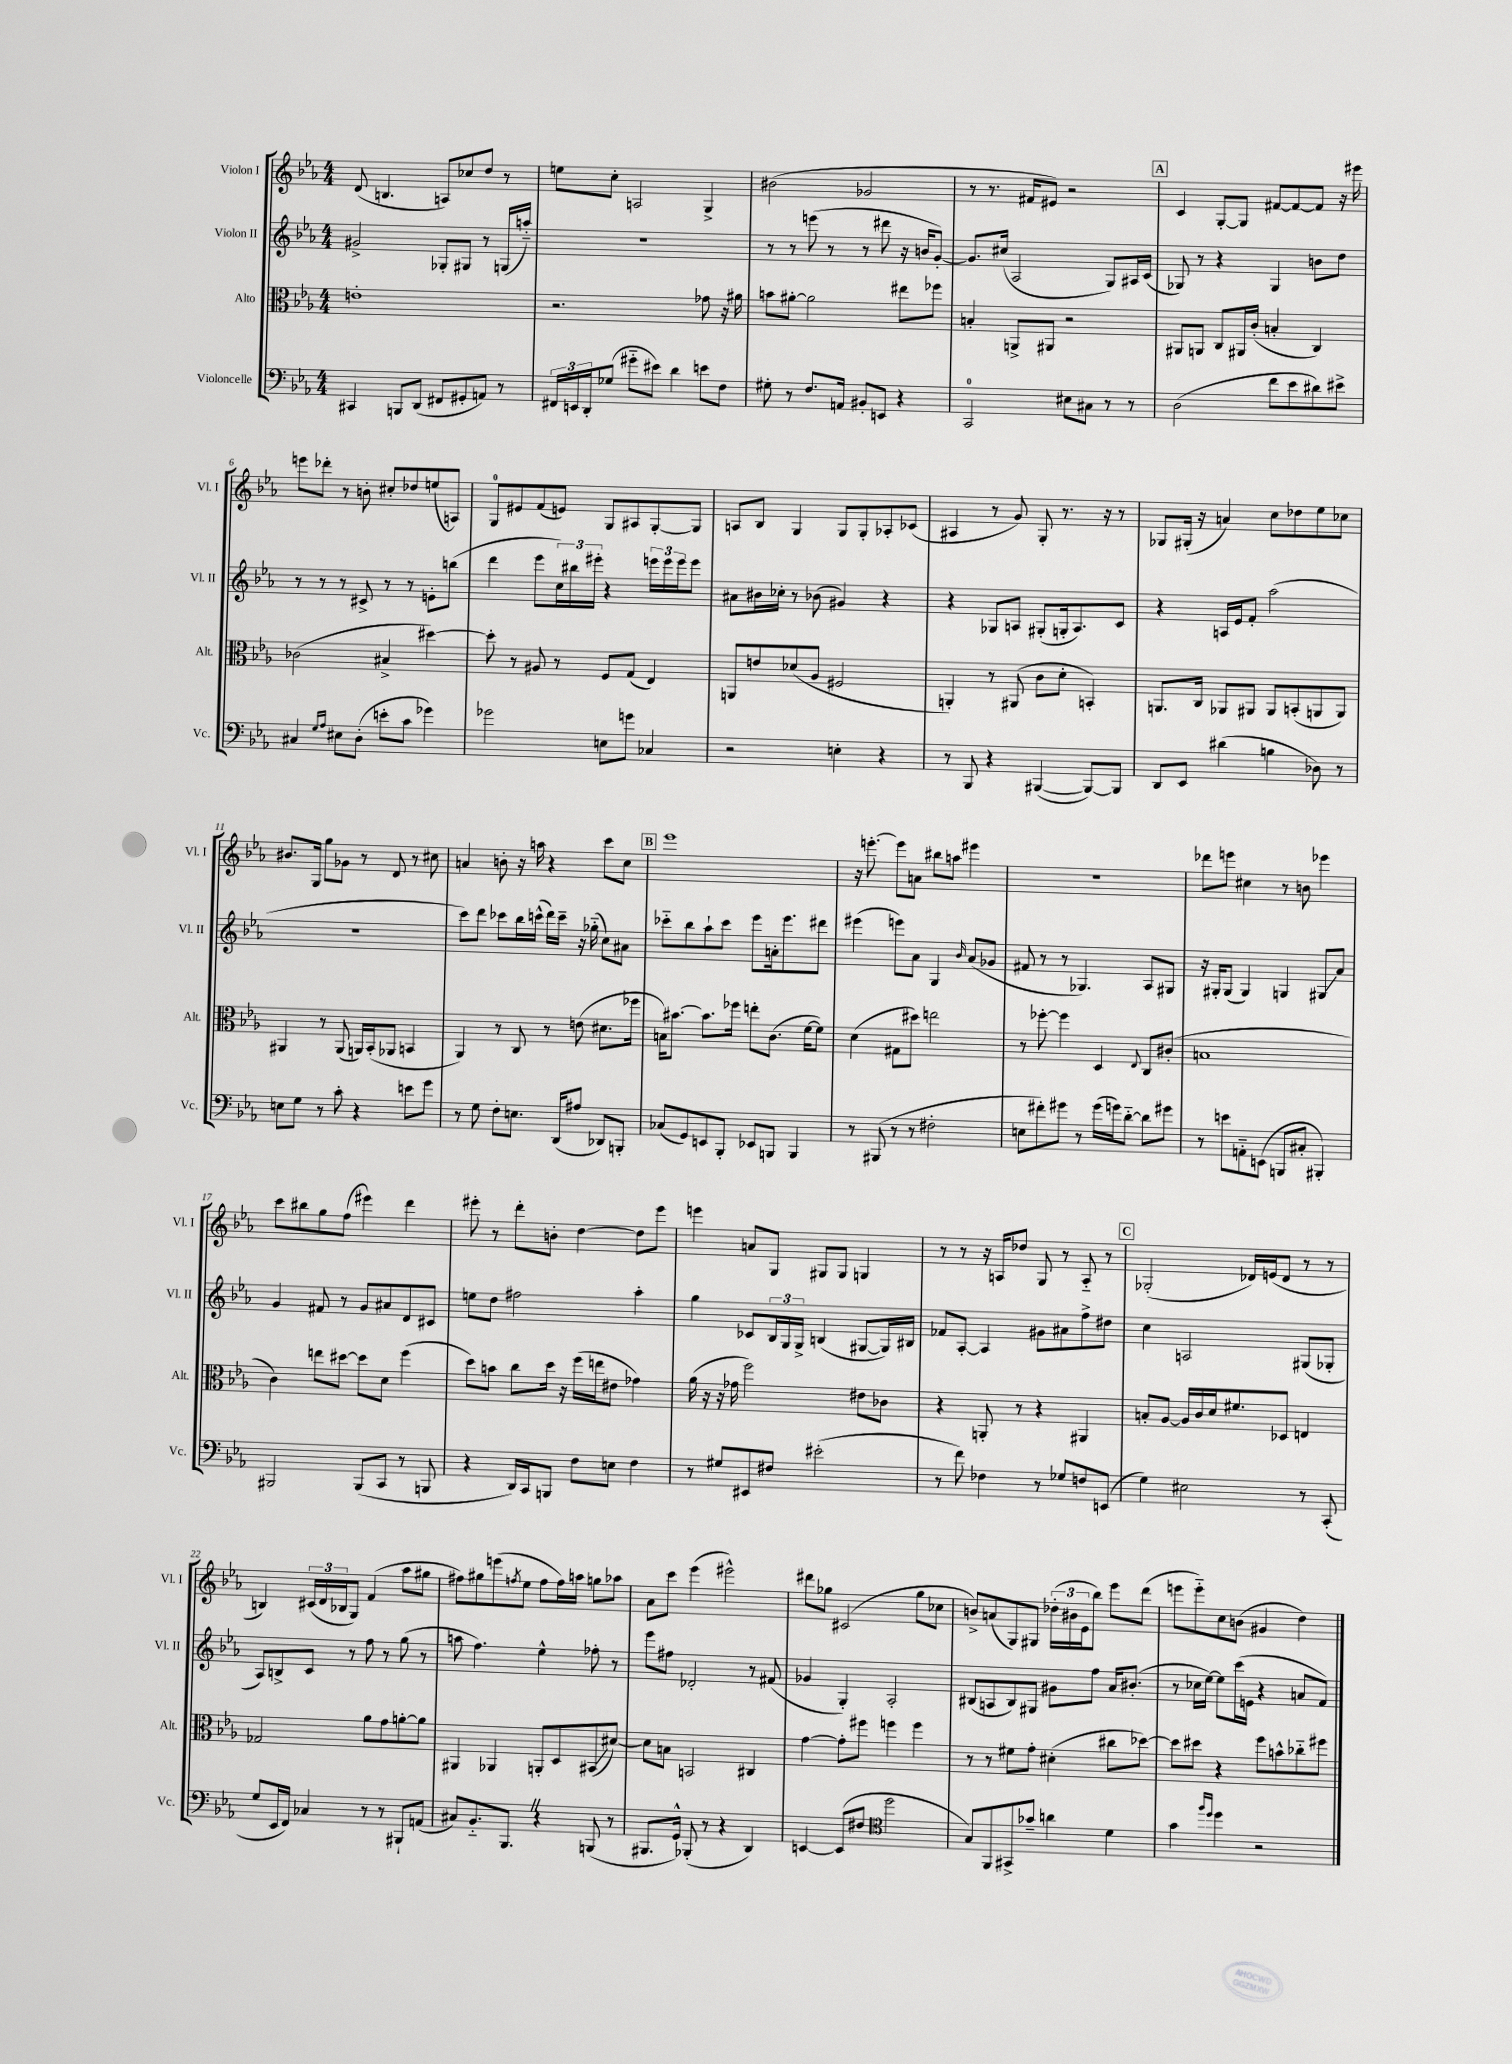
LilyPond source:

<<
\new StaffGroup <<
\new Staff = "s0" \with { instrumentName = "Violon I" shortInstrumentName = "Vl. I" } {
    \clef treble \key ees \major \numericTimeSignature \time 4/4
    d'8( b4. a8) ces''8 d''8 r8 |
    e''8 c''8-. a2 g4-> |
    bis'2( ges'2 |
    r8 r8. fis'16 eis'8) r2 |
    \mark \markup { \box "A" } c'4 g8~-. g8 fis'8~ fis'8~ fis'8 r16 eis'''16 |
    e'''8 des'''8-. r8 b'8-. cis''8-. des''8 e''8( a8) |
    g8-0 eis'8 f'8( e'8) g8 ais8 g8~-. g8 |
    a8 bes8 g4 g8 g8-. aes8-. ces'8( |
    ais4 r8 g'8) g8-. r8. r16 r8 |
    ges8 gis16-.( r16 a'4) c''8 des''8 ees''8 ces''8 |
    bis'8. g16 g''8 ges'8 r8 d'8 r8 cis''8 |
    a'4 b'8-. r16 a''16 r4 c'''8 c''8 |
    \mark \markup { \box "B" } ees'''1 |
    r16 e'''8.~-. e'''8 a'8 bis''8 a''8 eis'''4 |
    R1 |
    des'''8 e'''8 cis''4 r8 b'8 ees'''4 |
    c'''8 bis''8 g''8 f''8( eis'''4) d'''4 |
    eis'''8-. r8 d'''8-. b'8-. d''4~ d''8 eis'''8 |
    e'''4 a'8 g8 gis8 gis8 g4 |
    r8 r8 r16 a16 des''8 g8 r8 a8-_ r8 |
    \mark \markup { \box "C" } ges2-.( des'16) e'16( des'8 r8 r8 |
    b4) \tuplet 3/2 { cis'16( d'16 bes16 } g8) f'4( aes''8 gis''8 |
    fis''8) gis''8 e'''8( \acciaccatura { f''8 } ees''8 f''8 f''16) a''16 g''8 aes''8 |
    aes'8 c'''8 ees'''4( eis'''2-^) |
    dis'''8 ges''8 cis'2( ges''8 ces''8 |
    b'8->) a'8( g8) gis8 \tuplet 3/2 { des''16-.( bis'16 ees'16 } bes''8) ees'''8 d'''8( |
    e'''8 e'''8-_) c''8 b'8( gis'4 d''4) \bar "|." |
}
\new Staff = "s1" \with { instrumentName = "Violon II" shortInstrumentName = "Vl. II" } {
    \clef treble \key ees \major \numericTimeSignature \time 4/4
    gis'2-> ges8-. gis8 r8 g16( a''16-_) |
    R1 |
    r8 r8 e'''8( r8 r8 dis'''8 r16 b'16 g'8~-.) |
    g'8. cis''16( aes2 g8) ais16 c'16( |
    \mark \markup { \box "A" } ges8) r8 r4 ges4 b'8 d''8 |
    r8 r8 r8 cis'8-> r8 r8 e'8-. b''8( |
    d'''4 ees'''8 \tuplet 3/2 { c''16) bis''16 eis'''16-. } r4 \tuplet 3/2 { e'''16 e'''16 e'''16 } e'''8 |
    ais'8 bis'16 ces''16-. r8 bes'8( gis'4) r4 |
    r4 ges8 a8 gis8-.( g16-. a8.) c'8 |
    r4 a16 ees'16 f'8-. aes''2( |
    r1 |
    c'''8) d'''8 ces'''8 bes''16 c'''16-^( d'''16) c'''16-- r16 ges''16-_( c''8) ais'8 |
    \mark \markup { \box "B" } ces'''8-_ bes''8 aes''8-! ces'''8 ees'''8 a'16-. ees'''8. dis'''8 |
    eis'''4( e'''8) aes'8 g4 \grace { bes'16 } aes'8( ges'8 |
    fis'8 r8 r8 ges4.) aes8 gis8 |
    r16 gis16-. gis8( gis4) g4 gis8\glissando aes'8 |
    g'4 fis'8 r8 g'8 ais'8 d'8 cis'8 |
    e''8 d''8 fis''2 aes''4-. |
    g''4 ces'8 \tuplet 3/2 { bes16 g16 g16-> } b4( gis8~ gis16) bis16 |
    fes'8 aes8~-. aes4 gis'8 ais'8 f''8-> dis''8 |
    \mark \markup { \box "C" } c''4 a2 gis8( ges8-. |
    aes8) b8-> c'8 r8 f''8 r8 g''8( r8 |
    a''8 f''4.) ees''4-^ fes''8-. r8 |
    ees'''8 fis''8 des'2-. r8 fis'8( |
    ges'4 g4-.) aes2-. |
    bis8( a8 bis8) gis8 gis'8 f''8 aes'16 bis'8.-.( |
    r8 ces''16 ees''16~) ees''8 c'''16( e'16 r4 a'8 f'8) \bar "|." |
}
\new Staff = "s2" \with { instrumentName = "Alto" shortInstrumentName = "Alt." } {
    \clef alto \key ees \major \numericTimeSignature \time 4/4
    e'1-. |
    r2. ges'8 r16 ais'16 |
    b'8 ais'8~-. ais'2 eis''8 fes''8 |
    b4-. a,8-> ais,8 r2 |
    \mark \markup { \box "A" } ais,8 a,8 c8 ais,16 c'16-.( b4-. c4) |
    ces'2( bis4-> dis''4~) |
    dis''8-. r8 ais8 r8 f8 g8( ees4) |
    a,8 e'8 des'8( aes8 fis2 |
    a,4-.) r8 ais,8( c'8 d'8-. b,4-.) |
    a,8. c16 aes,8 ais,8 ais,8 b,8-.( a,8 a,8) |
    ais,4 r8 ais,8( a,16) bes,16-.( aes,8 b,4 |
    aes,4) r8 c8 r8 e'8( dis'8. fes''16 |
    \mark \markup { \box "B" } b16) bis'8.~ bis'8. fes''16 e''8-. c'8.( f'16~ f'8) |
    d'4( gis8 dis''8) e''2 |
    r8 fes''8~-. fes''4 d4 \appoggiatura { ees8 } c8 cis'8-.( |
    b1 |
    c'4) e''8 dis''8~ dis''8 d'8 f''4( |
    d''8) b'8 c''8 d''16 r16 f''16( e''16 eis'8 ges'4) |
    aes'16( r16 r16 ges'16 f''2) eis'8 ces'8 |
    r4 a,8-. r8 r4 ais,4 |
    \mark \markup { \box "C" } b8-. aes8~ aes16 c'16 d'16 fis'8. des8 e4 |
    ges2 aes'8 g'8 a'8~-. a'8 |
    ais,4 aes,4 a,8-. d8 bis,8\glissando( dis'8~) |
    dis'8 b8 b,2 cis4 |
    g'4~ g'8-. fis''8 f''4 f''4 |
    r8 r8 fis'8 g'8-. dis'4-.( cis''8 des''8~) |
    des''8 dis''8 r4 f''8 b'8-^ ces''8-_ fis''8 \bar "|." |
}
\new Staff = "s3" \with { instrumentName = "Violoncelle" shortInstrumentName = "Vc." } {
    \clef bass \key ees \major \numericTimeSignature \time 4/4
    cis,4 b,,8 d,8( fis,8 gis,8-. a,8) r8 |
    \tuplet 3/2 { fis,16 e,16 d,16-. } ges8( gis'8-_ eis'8) d'4 e'8 f8 |
    gis8-. r8 f8. a,16 bis,8-. e,8 r4 |
    c,2-0 eis8 cis8 r8 r8 |
    \mark \markup { \box "A" } d2( f'8 ees'8 dis'8) eis'8-> |
    cis4 \grace { g16 aes16 } eis8 d8-.( e'8-. c'8 ges'4) |
    ges'2 e8 g'8 ces4 |
    r2 e4-. r4 |
    r8 bes,,8 r4 bis,,4~( bis,,8~) bis,,8 |
    d,8 ees,8 dis'4( b4 des8) r8 |
    e8 g8 r8 c'8-. r4 e'8 g'8 |
    r8 g8 f8-. e8. d,16( ais8 des,8) b,,8-. |
    \mark \markup { \box "B" } ces8( g,8) e,8 bes,,8-. ees,8 b,,8 b,,4 |
    r8 bis,,8( r8 r8 fis2-. |
    e8 fis'8-.) gis'8 r8 gis'16( g'16) d'8~-_ d'8 gis'8 |
    r8 e'8 a,8-_ e,8( b,,8 cis8-. bis,,4-.) |
    bis,,2 bis,,8( c,8 r8 b,,8 |
    r4 d,16) c,16 b,,8 f8 e8 f4 |
    r8 gis8 eis,8 fis8 eis'2-.( |
    r8 f'8) fes4 r8 ges8 f8 e,8( |
    \mark \markup { \box "C" } g4) eis2 r8 c,8-.( |
    g8 ees,16 f,16) ces4 r8 r8 bis,,8-! a,8( |
    cis8) bes,8.-_ bes,,8. \once \override BreathingSign.text = \markup { \musicglyph "scripts.caesura.straight" } \breathe r4 b,,8( r8 |
    bis,,8. g,16-^) bes,,8-.( r8 r4 d,4) |
    e,4~ e,8( fis8 \clef tenor d''2 |
    g8) f,8 gis,8-> ges'8-- a'4 d'4 |
    g'4 \grace { f''16 d''16 } d''4 r2 \bar "|." |
}
>>
>>
